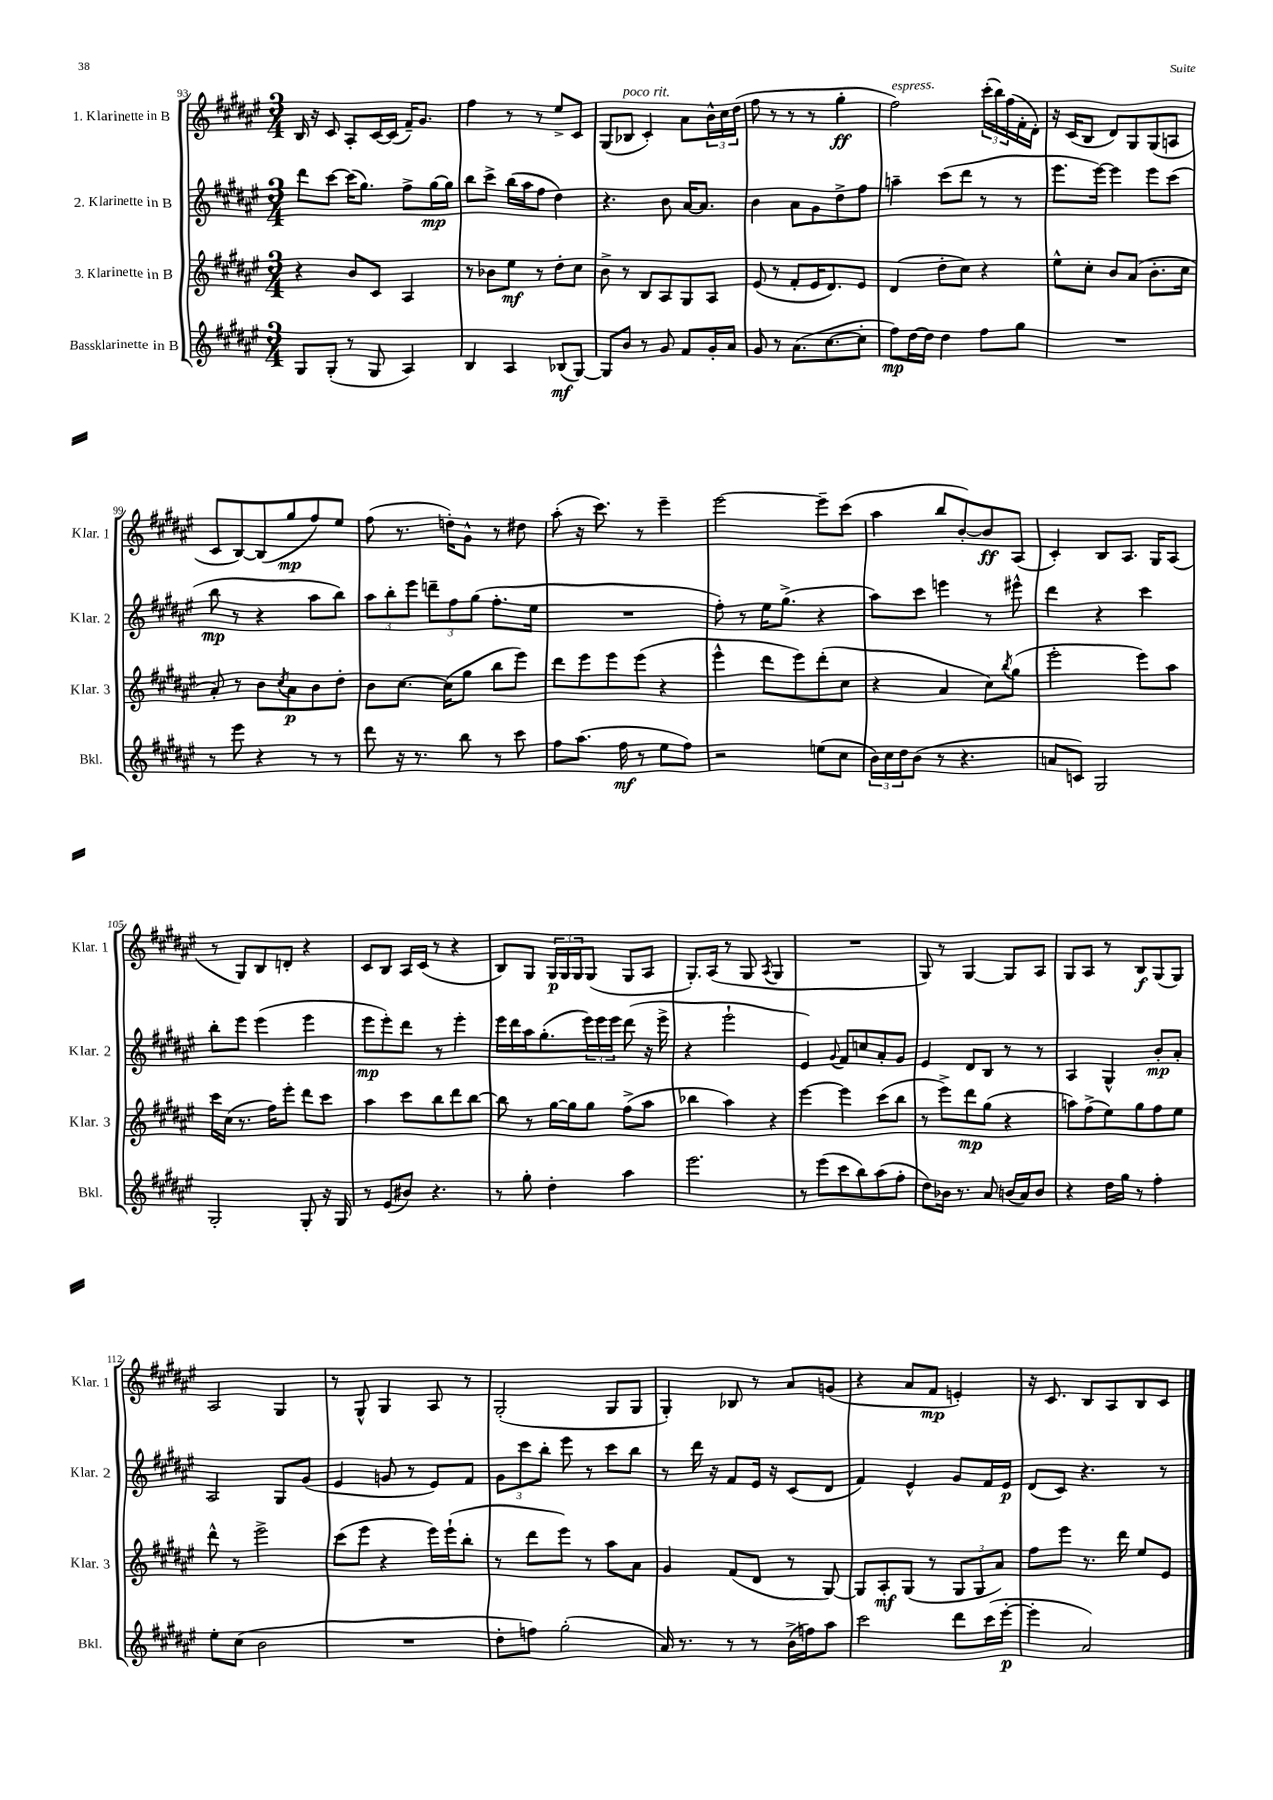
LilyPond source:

<<
\new StaffGroup <<
\new Staff = "s0" \with { instrumentName = "1. Klarinette in B" shortInstrumentName = "Klar. 1" } {
    \clef treble \key fis \major \numericTimeSignature \time 3/4
    b16 r16 cis'8 ais8-. cis'16~ cis'16( fis'16--) gis'8. |
    fis''4 r8 r8 eis''8-> cis'8 |
    gis8( bes8^\markup { \italic "poco rit." } cis'4-.) ais'8 \tuplet 3/2 { b'16-^ cis''16 dis''16( } |
    fis''8 r8 r8 r8 gis''4-.\ff |
    fis''2^\markup { \italic "espress." }) \tuplet 3/2 { cis'''16-.( b''16) fis''16( } fis'16-. dis'16-.) |
    r16 cis'16( b8 dis'8) gis8 gis8( a8 |
    cis'8 b8~) b8( gis''8\mp fis''8) eis''8 |
    fis''8( r8. d''16-.) gis'8-^ r8 dis''8 |
    ais''8-.( r16 cis'''8.) r8 eis'''4-- |
    eis'''2~ eis'''8-- cis'''8( |
    ais''4 b''8 b'8~-.) b'8\ff ais8( |
    cis'4-.) b8 ais8. gis16 ais8( |
    r8 gis8) b8 d'8-. r4 |
    cis'8 b8 ais16 cis'16( r8 r4 |
    b8) gis8 \tuplet 3/2 { gis16\p gis16 gis16 } gis8( gis8 ais8 |
    gis8.-.) ais16( r8 gis8 \acciaccatura { ais8 } gis4 |
    R2. |
    gis8) r8 gis4~ gis8 ais8 |
    gis8 ais8 r8 b8\f gis8( gis8) |
    ais2 gis4 |
    r8 gis8-^ gis4 ais8 r8 |
    gis2-.( gis8 gis8 |
    gis4-.) bes8 r8 ais'8 g'8( |
    r4 ais'8 fis'8\mp e'4-.) |
    r16 cis'8. b8 ais8 b8 cis'8 \bar "|." |
}
\new Staff = "s1" \with { instrumentName = "2. Klarinette in B" shortInstrumentName = "Klar. 2" } {
    \clef treble \key fis \major \numericTimeSignature \time 3/4
    dis'''8 cis'''8~ cis'''16( gis''8.) fis''8-> gis''16~\mp gis''16 |
    b''8 cis'''8-> b''16( ais''16 fis''8 dis''4) |
    r4. b'8 ais'16~ ais'8. |
    b'4 ais'8 gis'8 dis''8-> fis''8 |
    a''4-- cis'''8( dis'''8 r8 r8 |
    eis'''8. eis'''16~) eis'''4 eis'''8 cis'''8( |
    b''8\mp r8 r4 ais''8 b''8) |
    \tuplet 3/2 { ais''8 b''8-. eis'''8 } \tuplet 3/2 { d'''8-- fis''8 gis''8( } fis''8.-. eis''16 |
    R2. |
    fis''8-.) r8 eis''16 gis''8.->( r4 |
    ais''8) cis'''8 e'''4 r8 eis'''8-^ |
    dis'''4 r4 cis'''4 |
    b''8-. eis'''8 eis'''4( eis'''4 |
    eis'''8\mp eis'''8-.) dis'''8 r8 eis'''4-. |
    eis'''16 dis'''16 ais''16 gis''8.-.( \tuplet 3/2 { eis'''16) eis'''16 eis'''16 } dis'''8( r16 eis'''16-> |
    r4 eis'''2-! |
    eis'4) \appoggiatura { gis'8 } fis'8 c''8 ais'8-. gis'8 |
    eis'4 dis'8 b8 r8 r8 |
    ais4 gis4-^ b'8-.\mp ais'8-. |
    ais2 gis8 gis'8( |
    eis'4 g'8 r8 eis'8) fis'8 |
    \tuplet 3/2 { gis'8 cis'''8 b''8-. } eis'''8 r8 cis'''8 b''8 |
    r8 dis'''16 r16 fis'8 eis'16 r16 cis'8( dis'8 |
    fis'4) eis'4-^ gis'8 fis'16 eis'16\p |
    dis'8( cis'8) r4. r8 \bar "|." |
}
\new Staff = "s2" \with { instrumentName = "3. Klarinette in B" shortInstrumentName = "Klar. 3" } {
    \clef treble \key fis \major \numericTimeSignature \time 3/4
    r4 b'8 cis'8 ais4 |
    r8 bes'8 eis''8\mf r8 dis''8-. cis''8 |
    b'8-> r8 b8 ais8 gis8 ais8 |
    eis'8( r8 fis'8-. eis'16 dis'8.) eis'8 |
    dis'4( dis''8-. cis''8) r4 |
    eis''8-^ cis''8-. b'8 ais'8( b'8.-. cis''16 |
    ais'8-.) r8 b'8 \acciaccatura { cis''8 } ais'8\p b'8 dis''8-. |
    b'8 cis''8.~ cis''16( gis''8 b''8 eis'''8) |
    dis'''8 eis'''8 eis'''8 eis'''8( r4 |
    eis'''4-^ dis'''8 eis'''8) dis'''8-.( cis''8 |
    r4 ais'4 cis''8) \acciaccatura { b''8 } gis''8( |
    eis'''2-. eis'''8) ais''8 |
    cis'''16 cis''16( r8. fis''16) eis'''8-. dis'''8 cis'''8 |
    ais''4 cis'''8 b''8 dis'''8 b''8~ |
    b''8 r8 gis''16~ gis''16 gis''8 fis''8->( ais''8 |
    bes''4 ais''4) r4 |
    eis'''4~ eis'''4 cis'''8( b''8 |
    r8 eis'''8->) dis'''8\mp gis''8( r4 |
    a''8) fis''8->( eis''8) gis''8 fis''8 eis''8 |
    dis'''8-^ r8 eis'''2-> |
    cis'''8( eis'''8 r4 eis'''16) eis'''16-!( b''8-. |
    r8 dis'''8 eis'''8) r8 ais''8 ais'8 |
    gis'4 fis'8( dis'8 r8 gis8~) |
    gis8 ais8-.\mf gis8( r8 \tuplet 3/2 { gis8 gis8 ais'8) } |
    fis''8 eis'''8 r8. dis'''16 eis''8 eis'8 \bar "|." |
}
\new Staff = "s3" \with { instrumentName = "Bassklarinette in B" shortInstrumentName = "Bkl." } {
    \clef treble \key fis \major \numericTimeSignature \time 3/4
    gis8 gis8-.( r8 gis8 ais4) |
    b4 ais4 bes8\mf( gis8~) |
    gis8 b'8 r8 gis'8 fis'8 gis'16-. ais'16 |
    gis'8 r8 ais'8.( cis''8.~ cis''8-. |
    fis''8\mp) dis''16~ dis''16 dis''4 fis''8 gis''8 |
    R2. |
    r8 eis'''8 r4 r8 r8 |
    dis'''8 r16 r8. b''8 r8 cis'''8 |
    fis''8 ais''8.( fis''16\mf r8 eis''8 fis''8) |
    r2 e''8( cis''8 |
    \tuplet 3/2 { b'16) cis''16 dis''16 } b'8( r8 r4. |
    a'8 c'8) gis2 |
    gis2-. gis8-. r16 gis16 |
    r8 eis'8( bis'8) r4. |
    r8 gis''8-. dis''4-. ais''4 |
    eis'''2. |
    r8 eis'''8( cis'''8 b''8) ais''8( fis''8-. |
    dis''8) bes'16 r8. ais'8 b'16( ais'16) b'8 |
    r4 dis''16 gis''16 r8 fis''4-. |
    eis''8-. cis''8( b'2 |
    R2. |
    dis''8-. f''8) gis''2-.( |
    ais'16) r8. r8 r8 b'16->( f''16) ais''8 |
    cis'''2 dis'''8 cis'''16( eis'''16~-.\p |
    eis'''4-. ais'2) \bar "|." |
}
>>
>>
\layout { \context { \Score currentBarNumber = #93 } }
